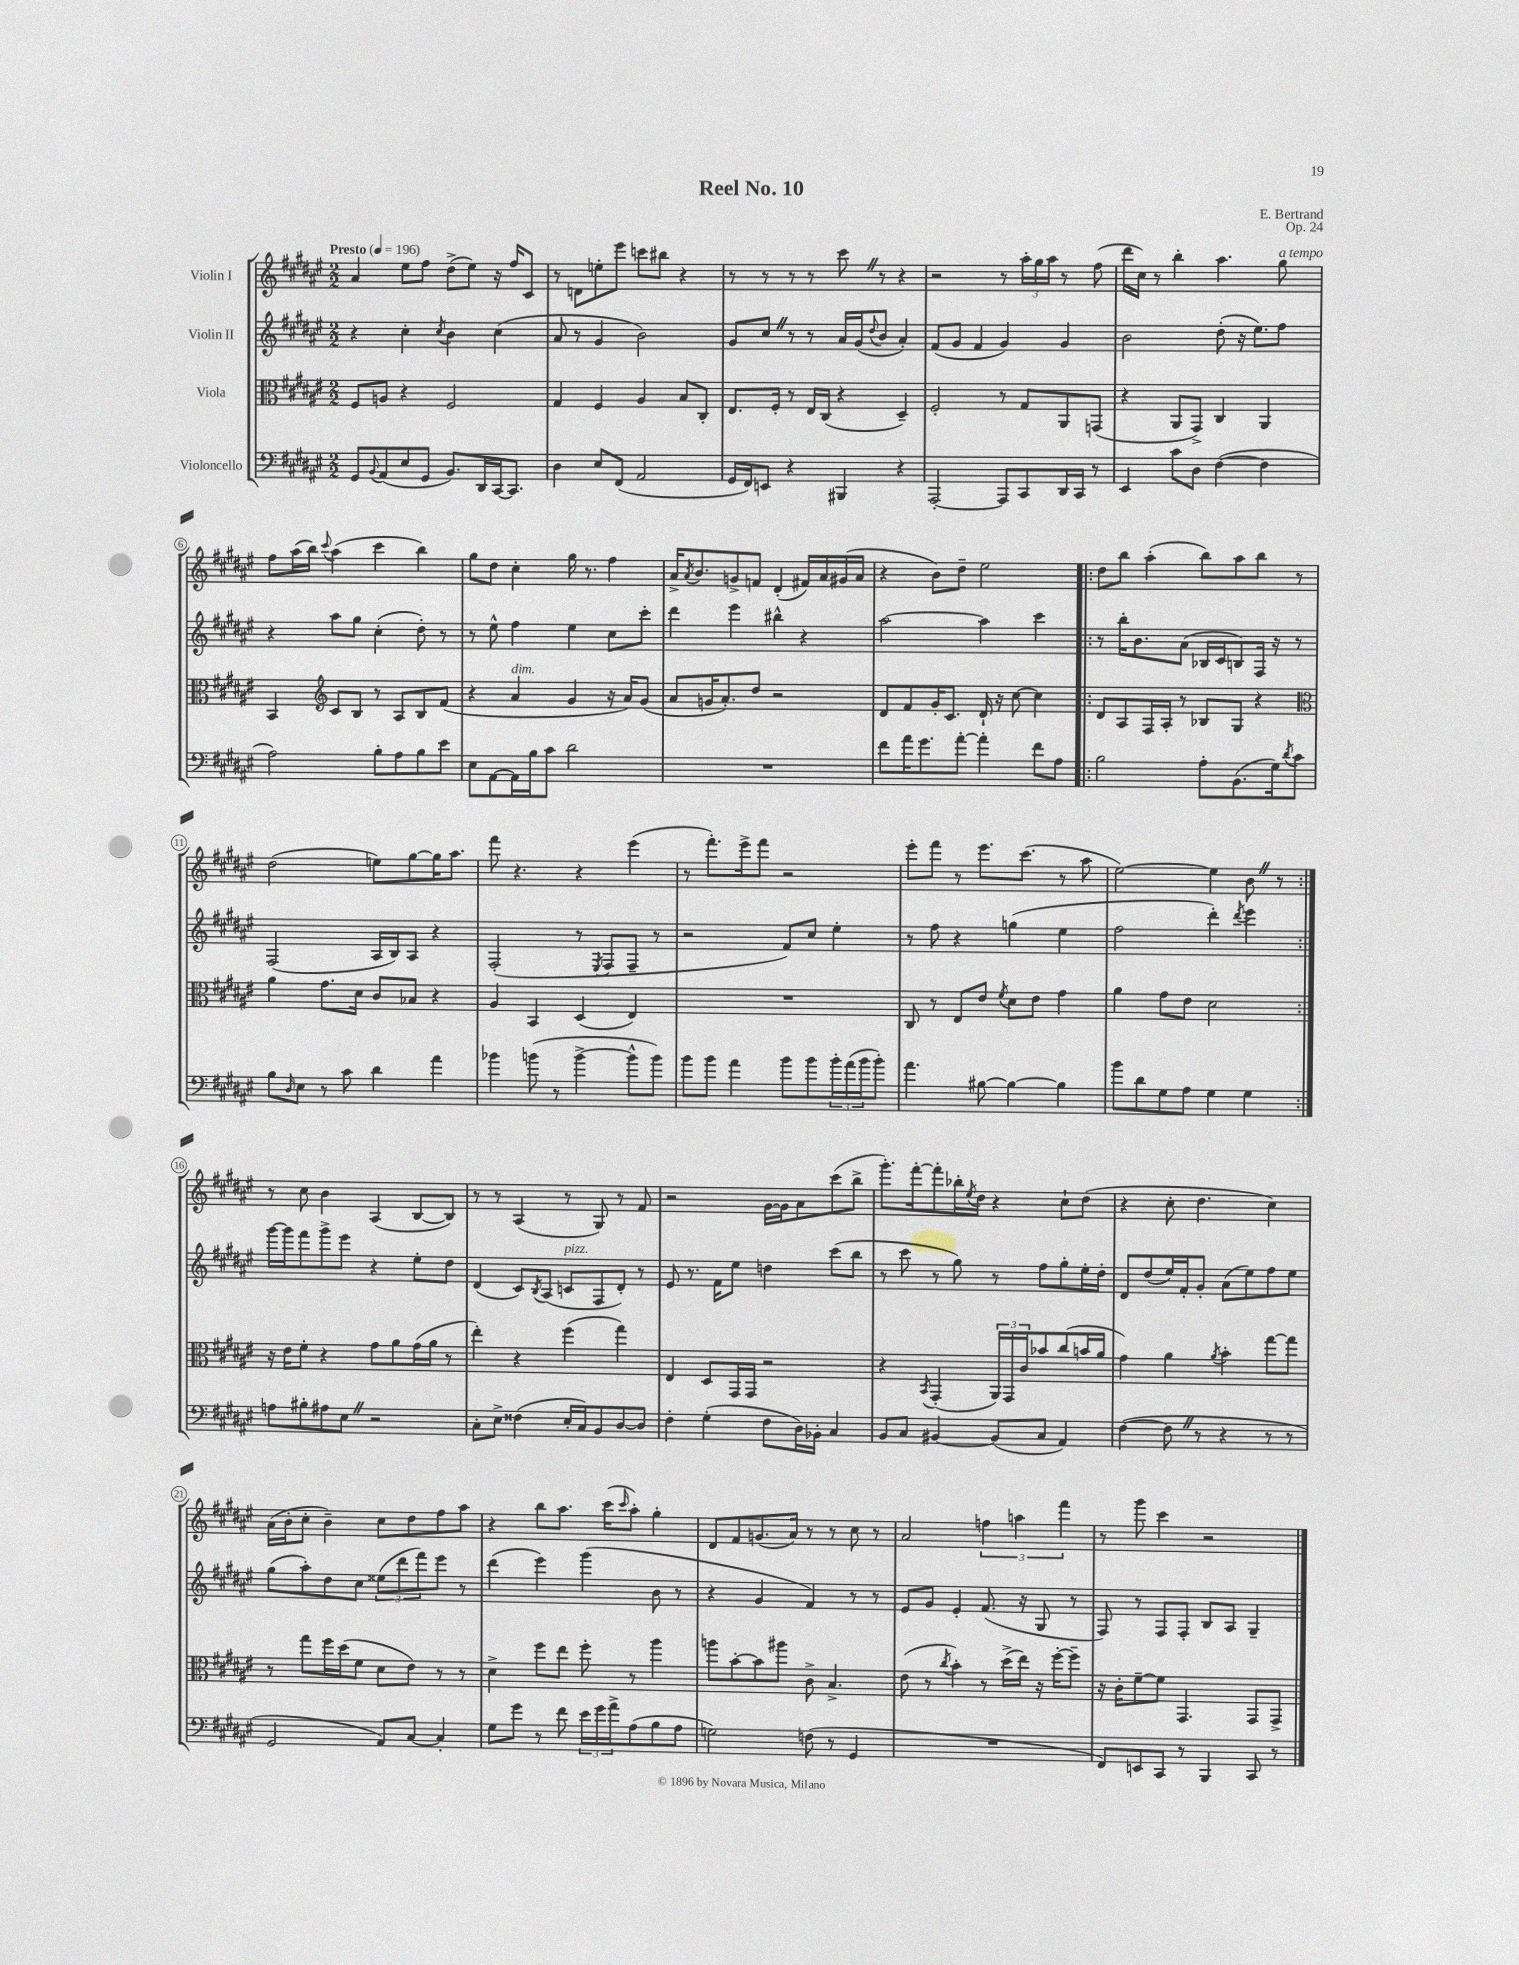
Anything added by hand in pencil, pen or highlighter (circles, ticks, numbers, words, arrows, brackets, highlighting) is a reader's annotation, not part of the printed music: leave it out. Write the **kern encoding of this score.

**kern	**kern	**kern	**kern
*part4	*part3	*part2	*part1
*staff4	*staff3	*staff2	*staff1
*I"Violoncello	*I"Viola	*I"Violin II	*I"Violin I
*clefF4	*clefC3	*clefG2	*clefG2
*k[f#c#g#d#a#e#]	*k[f#c#g#d#a#e#]	*k[f#c#g#d#a#e#]	*k[f#c#g#d#a#e#]
*M2/2	*M2/2	*M2/2	*M2/2
*MM196	*MM196	*MM196	*MM196
=1	=1	=1	=1
!	!	!	!LO:TX:a:B:t=Presto
8GG#/L	8F#/L	4r	4a#/
8qqBB/	.	.	.
(8AA#/	8An/J	.	.
8E#/	4r	4cc#'\	8ee#\L
8GG#/J	.	.	8ff#\J
.	.	8qcc#/	.
8.BB/L)	2F#/	4b\	(8dd#^\L
.	.	.	8ee#\J)
16DD#/L	.	.	.
[16CC#/J	.	(4cc#\	16r
8.CC#/J]	.	.	16ff#/KL
.	.	.	8c#/J
=2	=2	=2	=2
4D#\	4G#/	8a#/	8r
.	.	8r	8dn\L
8E#/L	4F#/	4g#/	8een'\
(8FF#/J	.	.	8eee#\J
2AA#/	4A#/	2b\)	8cccn\L
.	.	.	8bb#X\J
.	8B/L	.	4r
.	8C#'/J	.	.
=3	=3	=3	=3
16GG#/LL	8.E#/L	8g#/L	8r
16FF#/J)	.	.	.
8EEn/J	.	8cc#Z/J	8r
.	16F#'/Jk	.	.
4r	8r	8r	8r
.	16E#/LL	8r	8r
.	(16C#/JJ	.	.
4BBB#X/	4r	16a#/LL	8ccc#Z\
.	.	(16g#/J	.
.	.	8qqdd#/	.
.	.	8b/J	8r
4r	4D#~/)	4a#'/)	4r
=4	=4	=4	=4
[2AAA#'/	2F#'/	(8f#/L	2r
.	.	8g#/J	.
.	.	4f#/	.
8AAA#/L]	8r	4g#/)	8r
8CC#/	8G#/L	.	24aa#'\LL
.	.	.	24gg#\
.	.	.	24aa#\JJ
16DD#/L	8AA#/	4g#/	8r
16CC#/JJ	.	.	.
8r	(8GGn/J	.	(8ff#\
=5	=5	=5	=5
4EE#/	4r	2b\	16ddd#\LL
.	.	.	16cc#\JJ)
.	.	.	8r
8c#\L	8AA#/L	.	4bb'\
8D#\J	8GG#^/J)	.	.
([4F#\	4C#/	(8dd#'\	4.aa#\
.	.	16r	.
.	.	8.ee#\L)	.
4F#\]	4AA#/	.	.
!	!	!	!LO:TX:a:i:t=a tempo
.	.	8ff#\J	8gg#\
!!LO:LB:g=z
=6	=6	=6	=6
2A#\)	4BB/	4r	8ff#\L
.	.	.	(16aa#\L
.	.	.	16bb\JJ)
*	*clefG2	*	*
.	.	.	8qqccc#/
.	8c#/L	8aa#\L	(4aa#\
.	8B/J	8gg#\J	.
8B'\L	8r	(4cc#'\	4ccc#\
8A#\	8A#/L	.	.
8B\	8B/	8dd#'\)	4bb\)
8e#\J	(8f#/J	8r	.
=7	=7	=7	=7
8E#\L	4r	8r	8gg#\L
[8AA#\	.	8ee#^^\	8dd#\J
!	!LO:TX:a:i:t=dim.	!	!
16AA#\L]	4a#/	4ff#\	4cc#'\
16B\J	.	.	.
8c#\J	.	.	.
2d#\	4g#/	4ee#\	16gg#\
.	.	.	8.r
.	16r	8cc#\L	4ff#\
.	16a#/KL)	.	.
.	(8g#/J	8ccc#'\J	.
=8	=8	=8	=8
1r	8a#/L	4ddd#\	16a#^/KL
.	.	.	8qa#/
.	.	.	8.b/
.	16gn/K	.	.
.	8.a#'/)	.	.
.	.	4eee#\	8gn^/
.	8dd#/J	.	8fn/J
.	2r	4bb#X^^\	(4d#'/
.	.	4r	16f#X/LL)
.	.	.	16a#/
.	.	.	(16g#X/
.	.	.	16a#/JJ
=9	=9	=9	=9
8f#\L	8d#/L	[2aa#\	4r
16a#\K	8f#/	.	.
8.g#\	.	.	.
.	16g#'/K	.	8b\L)
.	8.c#/J	.	.
[8a#'\J	.	.	8dd#~\J
4a#'\]	16d#`/	4aa#\]	2ee#\
.	16r	.	.
.	[8cc#\	.	.
8f#\L	4cc#\]	4ccc#\	.
8A#\J	.	.	.
=10!|:	=10!|:	=10!|:	=10!|:
2B\	8d#/L	8r	8dd#\L
.	8A#/	16bb'\KL	8bb\J
.	.	8.b\	.
.	16F#/L	.	(4aa#'\
.	16A#'/JJ	.	.
.	8r	(8a#\J	.
8A#'\L	8B-X/L	16B-X/LL	8bb\L)
.	.	16c#/J	.
(8.BB\	8G#/J	8Bn/)	8aa#\
.	4r	16F#/Jk	8bb\J
16G#\k)	.	16r	.
8qd#/	.	.	.
8c#\J	.	8r	8r
!!LO:LB:g=z
=11	=11	=11	=11
*	*clefC3	*	*
8B\L	4a#\	(2F#/	(2dd#\
16qqD#/	.	.	.
8E#\J	.	.	.
8r	8.g#\L	.	.
8c#\	.	.	.
.	16d#\Jk	.	.
4d#\	8c#/L	16A#/LL	8een\L)
.	.	16B/J)	.
.	8B-X/J	8A#/J	[8gg#\
4a#\	4r	4r	16gg#\K]
.	.	.	8.aa#\J
=12	=12	=12	=12
4b-X\	4A#/	(2F#'/	8fff#\
.	.	.	4.r
(8bn\	4BB/	.	.
8r	.	.	.
[4b^\	(4D#/	8r	4r
.	.	8qE#/	.
.	.	8F#/L	.
8b^^\L]	4E#/)	8F#~/J	(4eee#\
8b\J)	.	8r	.
=13	=13	=13	=13
8b\L	1r	2r	8r
8b\J	.	.	8.fff#'\L)
4a#\	.	.	.
.	.	.	16eee#^\k
.	.	.	8fff#\J
8b\L	.	8f#/L)	2r
8b\	.	8cc#/J	.
24b'\L	.	4ee#'\	.
(24a#\	.	.	.
24b\J	.	.	.
8b'\J)	.	.	.
=14	=14	=14	=14
4.a#\	8C#/	8r	8eee#'\L
.	8r	8ff#\	8fff#\J
.	8E#/L	4r	8r
[8B#X\	8e#/J	.	8.eee#\L
.	8qf#/	.	.
4B#\_	8d#\L	(4ggn\	.
.	.	.	(8.ccc#\J
.	8e#\J	.	.
4B#\]	4g#\	4ee#\	8r
.	.	.	8aa#\
=15	=15	=15	=15
8b\L	4a#\	2ff#\	[2ee#\)
8d#\	.	.	.
8G#\	8g#\L	.	.
8A#\J	8e#\J	.	.
4G#\	2d#\	4ddd#'\)	4ee#\]
.	.	8qddd#/	.
4G#\	.	4eee#\	8bZ\
.	.	.	8r
!!LO:LB:g=z
=16:|!	=16:|!	=16:|!	=16:|!
8An\L	16r	[16ggg#\LL	8r
.	16e#\KL	16ggg#\J]	.
8B#X'\	8f#'\J	8fff#\	8cc#\
8A#X\	4r	8ggg#^\	4b\
8E#Z\J	.	8eee#\J	.
2r	8g#\L	4r	(4A#/
.	8a#\	.	.
.	(16g#\L	8ee#'\L	[8B/L
.	16a#\JJ	.	.
.	8r	8dd#\J	8B/J])
=17	=17	=17	=17
8C#'\L	4ee#'\)	(4d#/	8r
8E#^\J	.	.	8r
(4F##X\	4r	8c#/L)	(4A#/
.	.	8qB/	.
.	.	(8A#/J	.
!	!	!LO:TX:a:i:t=pizz.	!
16E#'/LL	(4ff#\	8cn/L	8r
16C#/J)	.	.	.
8BB/	.	8F#/	8G#/)
[8D#/	4gg#\)	8d#'/J)	8r
8D#/J]	.	8r	8f#/
=18	=18	=18	=18
4F#'\	4E#/	8e#/	2r
.	.	8.r	.
(4G#'\	8D#/L	.	.
.	.	16f#\KL	.
.	16GG#/L	8ee#\J	.
.	16GG#/JJ	.	.
8F#\L	2r	4ddn\	[16g#\LL
.	.	.	16g#\J]
16D#\L)	.	.	8a#\
16BB-X'\JJ	.	.	.
4C#/	.	(8ccc#\L	(8ccc#\
.	.	8bb\J	8bb^\J
=19	=19	=19	=19
8BB/L	4r	8r	8.ggg#'\L)
8C#/J	.	8ccc#\	.
.	.	.	[16fff#'\k
.	8qBB/	.	.
[4BB#X/	(4GG#'/	8r	8fff#'\]
.	.	8gg#\)	16bb-X'\L
.	.	.	8qee#/
.	.	.	16dd#\JJ
(8BB#/L]	24AA#/LL)	8r	4r
.	24GG#/	.	.
.	24c#/J	.	.
8C#/J	8b-X/	8ff#\L	.
4AA#/)	(8cc#/	8gg#'\	8cc#`\L
.	16bn/L	16ee#'\L	(8dd#\J
.	16a#/JJ	16dd#'\JJ	.
=20	=20	=20	=20
([4F#\	4g#\)	8d#/L	4r
.	.	(8dd#/	.
8F#Z\]	4a#\	16ee#/L)	8cc#'\
.	.	16f#'/J	.
8r	.	8g#'/J	4.dd#\
.	8qa#/	.	.
4r	4b'\	(8a#\L	.
.	.	8ee#\)	.
8r	[8gg#\L	8ff#\	4cc#\)
8r	8gg#\J]	8ee#\J	.
!!LO:LB:g=z
=21	=21	=21	=21
2GG#/	8r	(8gg#\L	(16a#\LL
.	.	.	16b'\J
.	8gg#\L	8aa#'\)	8cc#'\J
.	16ff#\L	8dd#\	4b~\)
.	(16dd#\J	.	.
.	8f#\J	8cc#\J	.
8AA#/L)	8d#\L	(12ee##X\L	8cc#\L
.	.	12ddd#\	.
[8C#/J	8e#\J)	.	8dd#\
.	.	12fff#\)	.
4C#'/]	8r	8eee#\J	8ff#\
.	8r	8r	8aa#\J
=22	=22	=22	=22
8G#\L	4d#^\	(4ddd#\	4r
8g#\J	.	.	.
8r	8ff#\L	4eee#\)	8bb\L
8f#\	8ee#\J	.	8.aa#\J
24e#\LL	8ff#'\	(4ggg#\	.
24g#\	.	.	.
.	.	.	(16ccc#\KL
24a#^\J	.	.	.
.	.	.	16qqccc#/
(8A#\	8r	.	8aa#'\J)
8B\	4aa#\	8b\	4gg#'\
8A#\J	.	8r	.
=23	=23	=23	=23
2Gn\)	8aan\L	4r	8d#/L
.	[8b'\	.	8f#/
.	8b\]	4g#/	(8.gn/
.	8aa#X\J	.	.
.	.	.	16a#/Jk)
(8Fn\	8c#^\	4f#/)	8r
8r	4.B^/	.	8r
4GG#/	.	8r	8cc#\
.	.	8r	8r
=24	=24	=24	=24
1r	(8e#\	8e#/L	2a#/
.	8r	8g#/J	.
.	8qcc#/	.	.
.	4b'\)	4e#'/	.
.	8r	(8.f#/	6ffn\
.	(16dd#^\LL	.	.
.	.	.	6aan\
.	16ee#\JJ)	16r	.
.	16r	8G#/	.
.	[16ff#'\KL	.	.
.	.	.	6fff#\
.	8ff#~\J]	8r	.
=25	=25	=25	=25
8FF#/L)	16r	8F#/)	8r
.	16c#'\KL	.	.
8EEn/	[8f#~\	8r	8ggg#\
8CC#/J	8f#\J]	8F#/L	4ccc#\
8r	4.GG#/	8F#'/J	.
4BBB/	.	8B/L	2r
.	.	8A#/J	.
8CC#/	8GG#/L	4G#~/	.
8r	8GG#^/J	.	.
==	==	==	==
*-	*-	*-	*-
